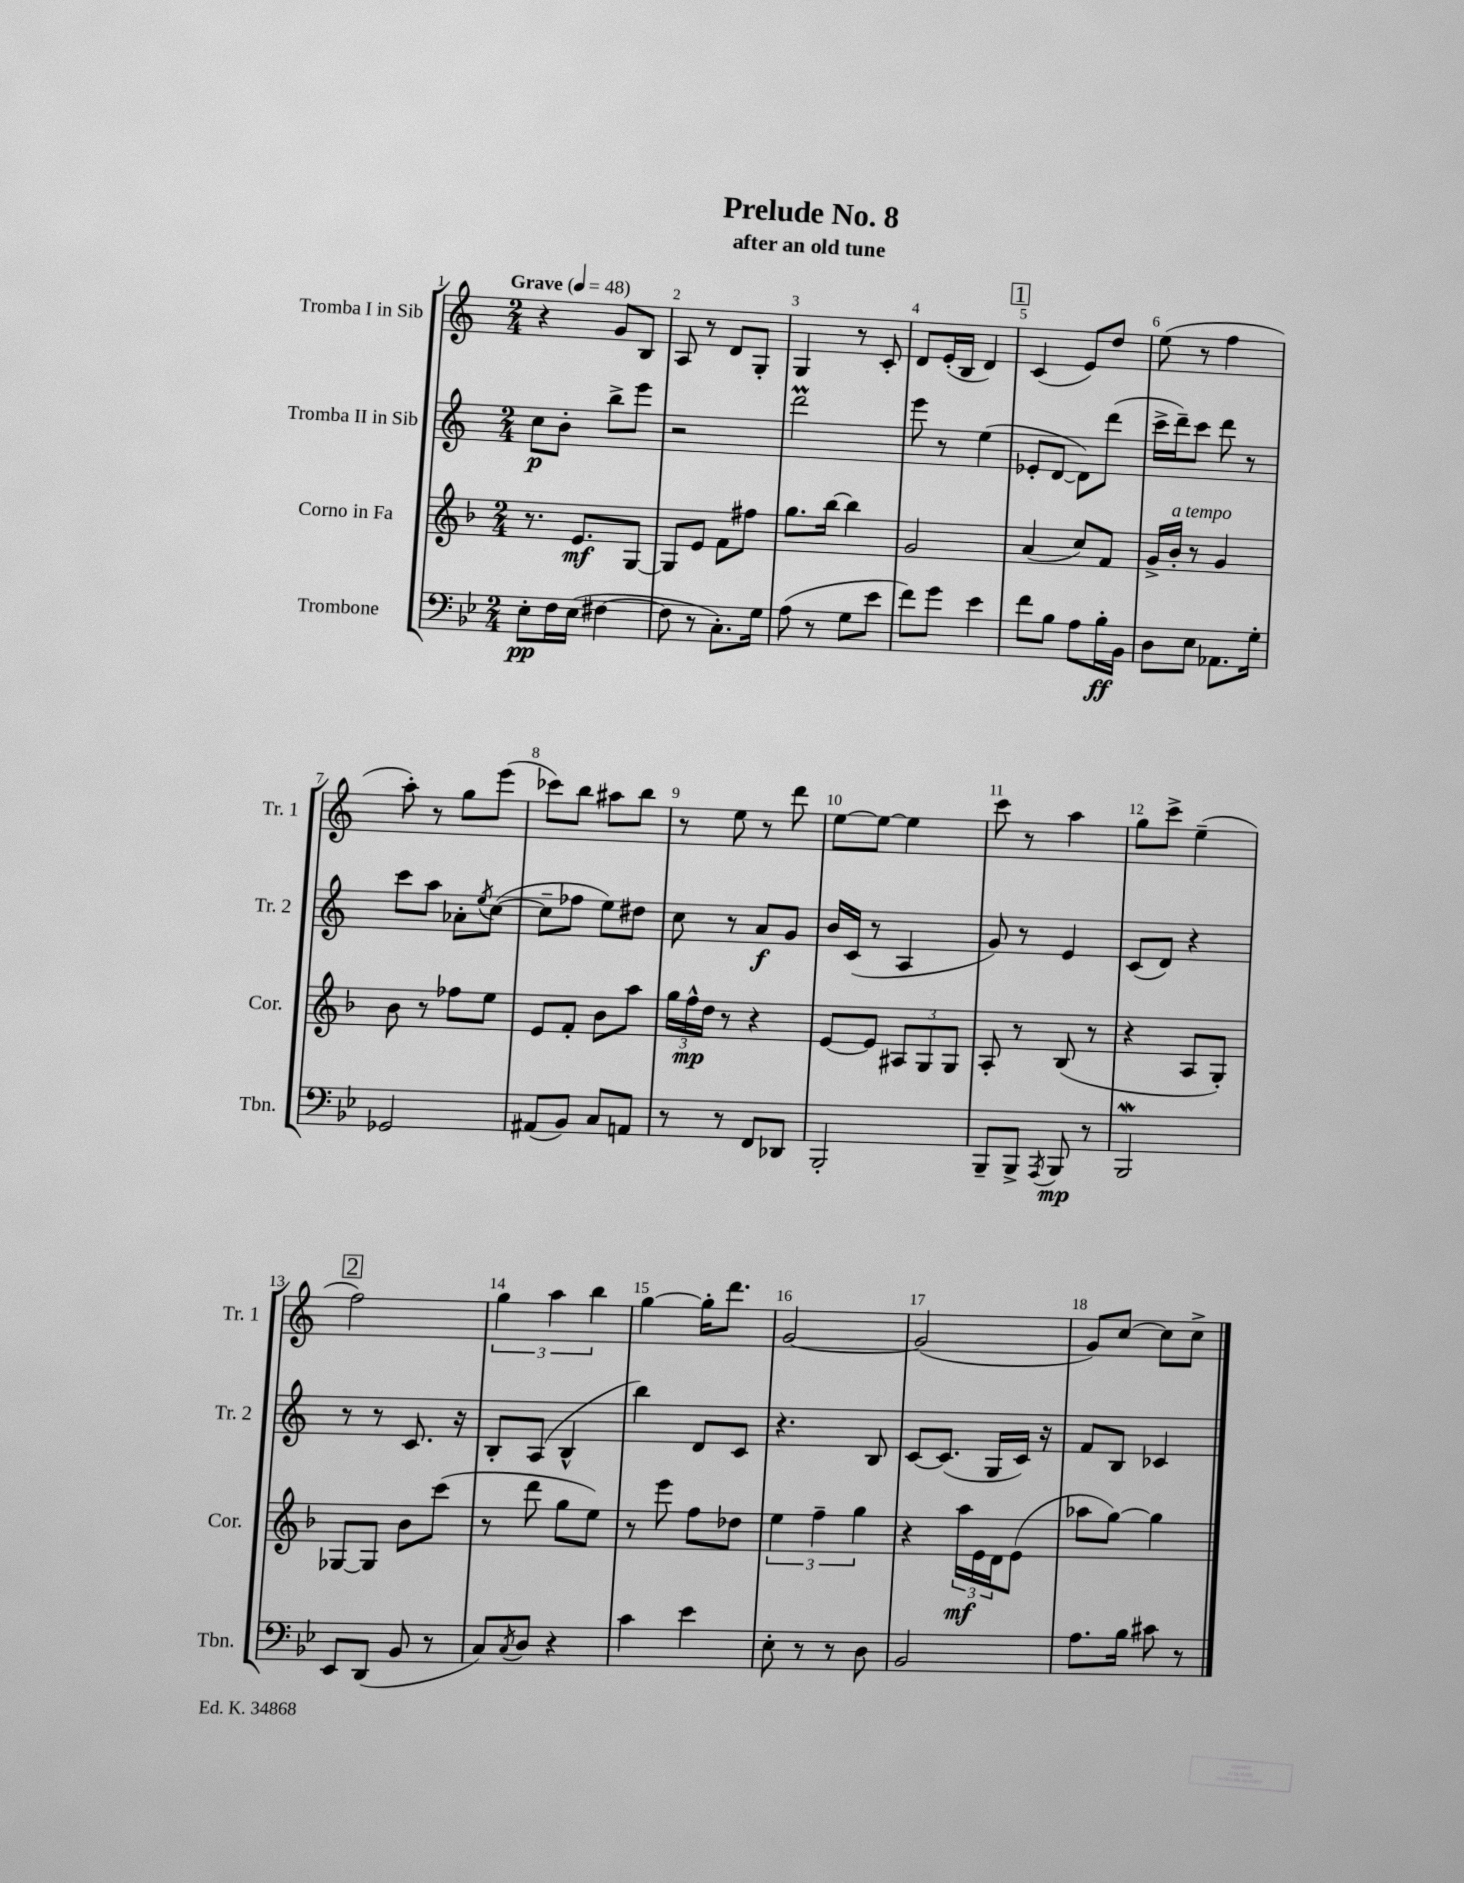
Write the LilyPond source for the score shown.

\header { title = "Prelude No. 8" subtitle = "after an old tune" }
<<
\new StaffGroup <<
\new Staff = "s0" \with { instrumentName = "Tromba I in Sib" shortInstrumentName = "Tr. 1" } {
    \clef treble \key c \major \numericTimeSignature \time 2/4 \tempo "Grave" 4 = 48
    r4 g'8 b8 |
    a8 r8 d'8 g8-. |
    g4 r8 c'8-. |
    d'8 e'16-.( b16 d'4) |
    \mark \markup { \box "1" } c'4( e'8) d''8 |
    e''8( r8 f''4 |
    a''8-.) r8 g''8 e'''8( |
    ces'''8) b''8 ais''8 b''8 |
    r8 e''8 r8 d'''8 |
    e''8~ e''8~ e''4 |
    c'''8 r8 a''4 |
    g''8 c'''8-> e''4--( |
    \mark \markup { \box "2" } f''2) |
    \tuplet 3/2 { g''4 a''4 b''4 } |
    g''4~ g''16-. d'''8. |
    g'2~ |
    g'2( |
    g'8) c''8~ c''8 c''8-> \bar "|." |
}
\new Staff = "s1" \with { instrumentName = "Tromba II in Sib" shortInstrumentName = "Tr. 2" } {
    \clef treble \key c \major \numericTimeSignature \time 2/4
    c''8\p b'8-. b''8-> e'''8 |
    r2 |
    d'''2\prall |
    e'''8 r8 e''4( |
    \mark \markup { \box "1" } ees'8-. d'8~ d'8) d'''8( |
    c'''16-> d'''16--) c'''8 d'''8 r8 |
    c'''8 a''8 aes'8-. \acciaccatura { e''8 } c''8~( |
    c''8-- fes''8 e''8) dis''8 |
    c''8 r8 a'8\f g'8 |
    b'16 c'16( r8 a4 |
    g'8) r8 e'4 |
    c'8( d'8) r4 |
    \mark \markup { \box "2" } r8 r8 c'8. r16 |
    b8-. a8( b4-^ |
    b''4) d'8 c'8 |
    r4. b8 |
    c'8~ c'8.( g16 c'16) r16 |
    f'8 b8 ces'4 \bar "|." |
}
\new Staff = "s2" \with { instrumentName = "Corno in Fa" shortInstrumentName = "Cor." } {
    \clef treble \key f \major \numericTimeSignature \time 2/4
    r8. e'8.\mf g8~ |
    g8 e'8 f'8 fis''8 |
    g''8. bes''16~ bes''4 |
    g'2 |
    \mark \markup { \box "1" } a'4( c''8) f'8 |
    g'16-> bes'16-.^\markup { \italic "a tempo" } r8 g'4 |
    bes'8 r8 fes''8 e''8 |
    e'8 f'8-. bes'8 a''8 |
    \tuplet 3/2 { g''16 f''16-^\mp d''16 } r8 r4 |
    e'8~ e'8 \tuplet 3/2 { ais8 g8 g8 } |
    a8-. r8 bes8( r8 |
    r4 a8 g8-.) |
    \mark \markup { \box "2" } ges8~ ges8 bes'8 c'''8( |
    r8 d'''8 g''8 e''8) |
    r8 e'''8 f''8 des''8 |
    \tuplet 3/2 { e''4 f''4-- g''4 } |
    r4 \tuplet 3/2 { a''16\mf e'16 d'16 } e'8( |
    aes''8 g''8~) g''4 \bar "|." |
}
\new Staff = "s3" \with { instrumentName = "Trombone" shortInstrumentName = "Tbn." } {
    \clef bass \key bes \major \numericTimeSignature \time 2/4
    ees8-.\pp f16 ees16( fis4~ |
    fis8 r8 c8.-.) g16 |
    a8( r8 g8 ees'8 |
    f'8) g'8 ees'4 |
    \mark \markup { \box "1" } f'8 bes8 a8 bes16-.\ff bes,16 |
    d8 ees8 aes,8. g16-. |
    ges,2 |
    ais,8( bes,8) c8 a,8 |
    r8 r8 f,8 des,8 |
    bes,,2-. |
    bes,,8-- bes,,8-> \acciaccatura { a,,8 } bes,,8\mp r8 |
    bes,,2\mordent |
    \mark \markup { \box "2" } ees,8 d,8( bes,8 r8 |
    c8) \acciaccatura { c8 } d8 r4 |
    c'4 ees'4 |
    ees8-. r8 r8 d8 |
    bes,2 |
    a8. bes16 cis'8 r8 \bar "|." |
}
>>
>>
\layout { \context { \Score \override BarNumber.break-visibility = ##(#f #t #t) barNumberVisibility = #all-bar-numbers-visible } }
